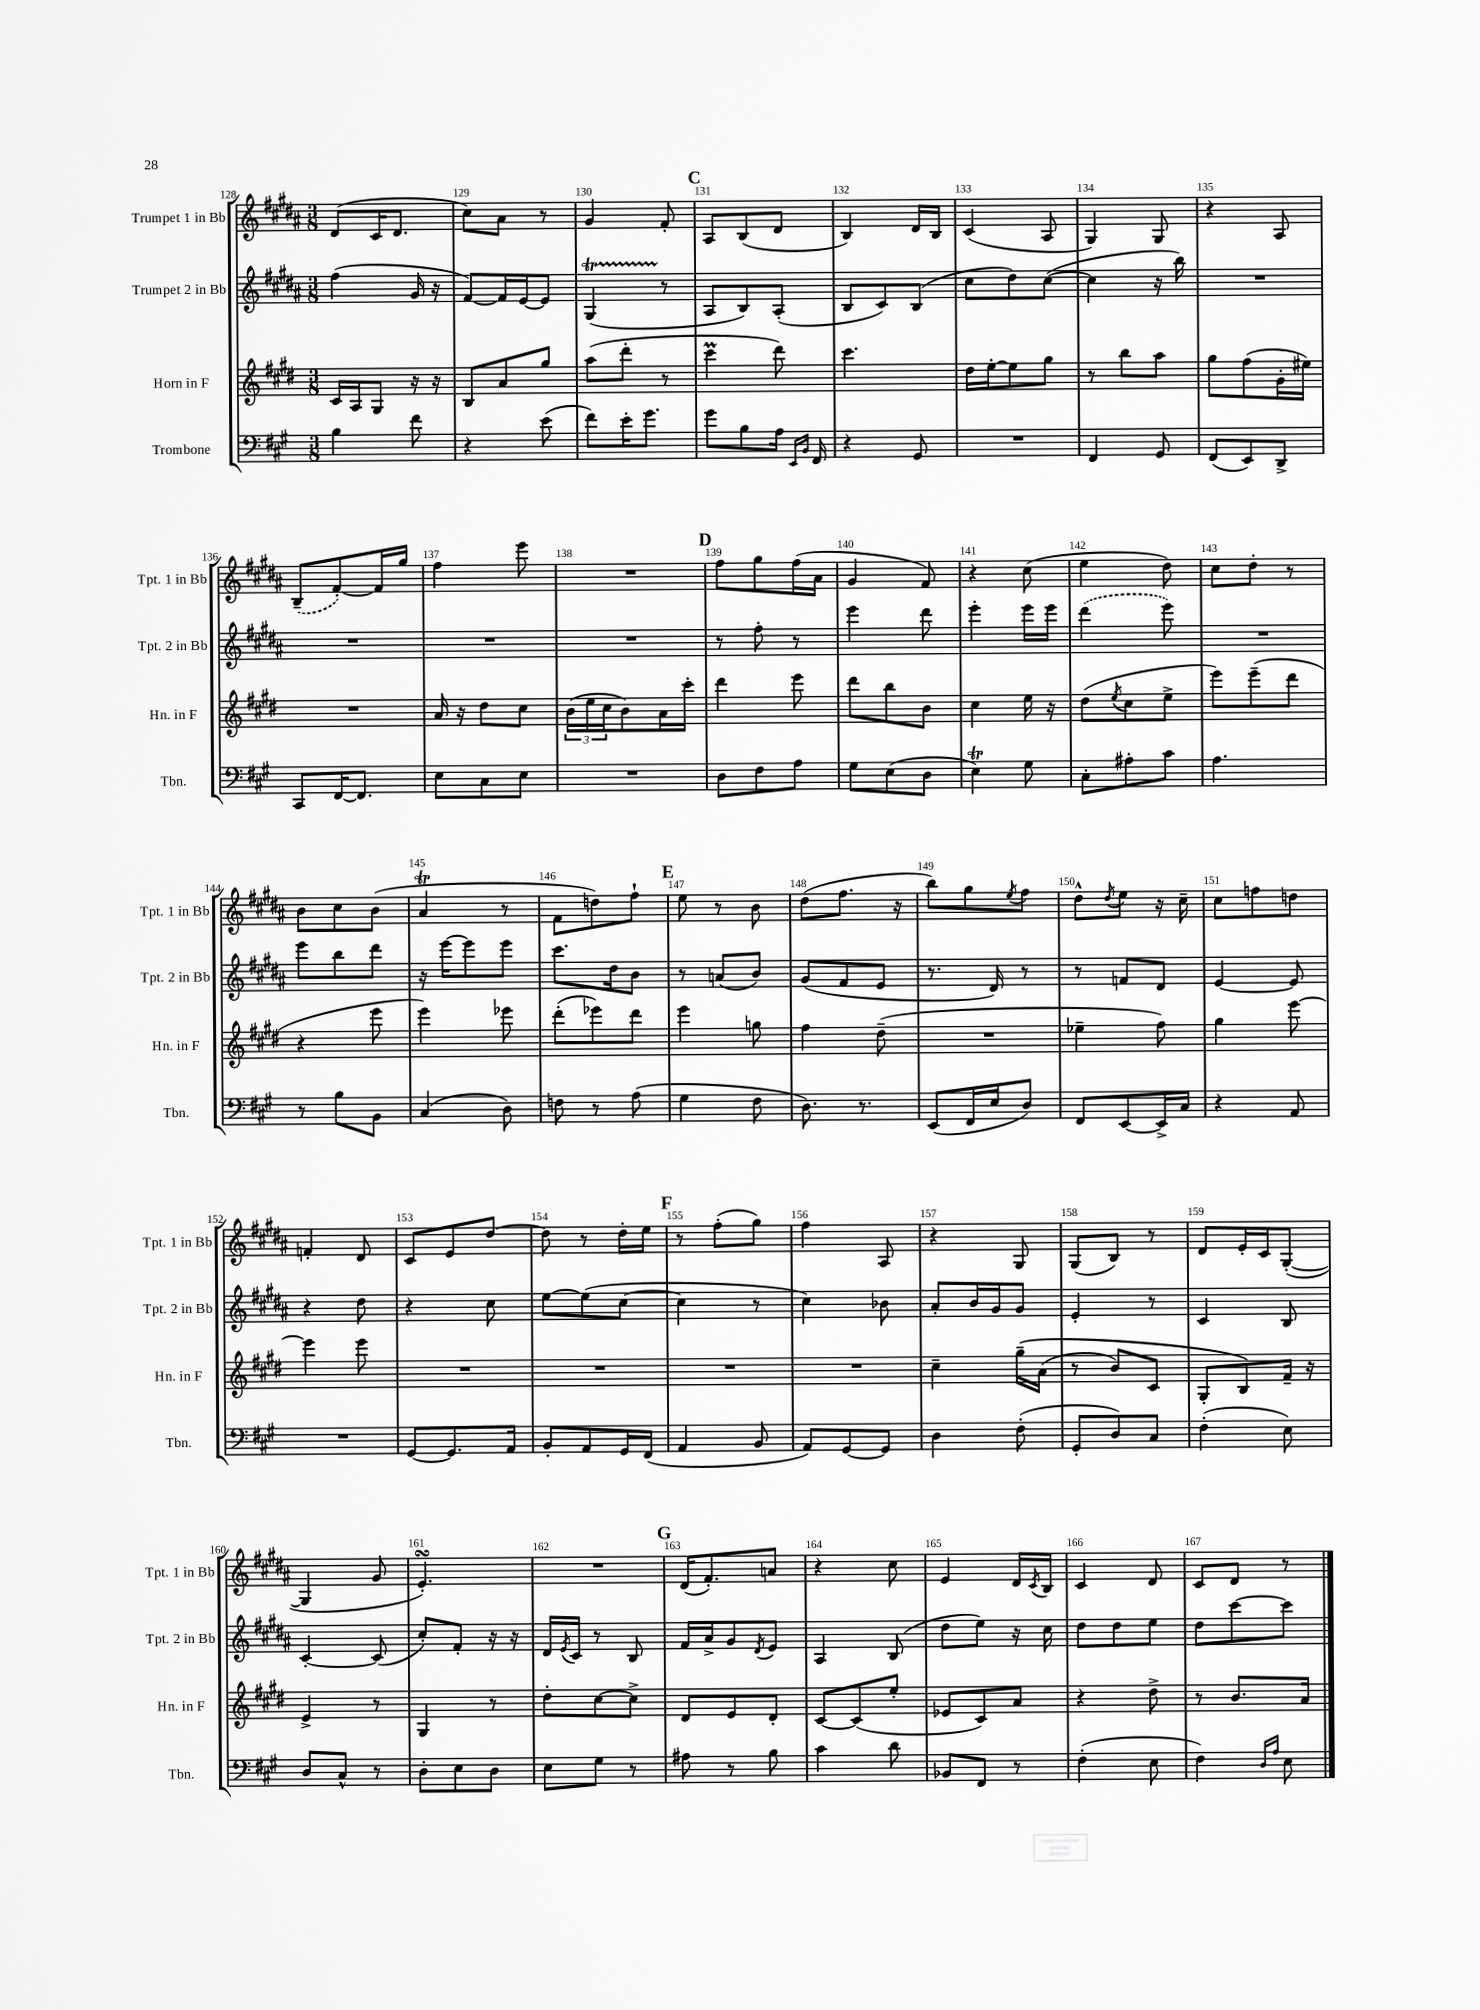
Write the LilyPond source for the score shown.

<<
\new StaffGroup <<
\new Staff = "s0" \with { instrumentName = "Trumpet 1 in Bb" shortInstrumentName = "Tpt. 1 in Bb" } {
    \clef treble \key b \major \numericTimeSignature \time 3/8
    dis'8( cis'16 dis'8. |
    cis''8) ais'8 r8 |
    gis'4 fis'8-. |
    \mark \markup { \bold "C" } ais8 b8( dis'8 |
    b4) dis'16 b16 |
    cis'4( ais8 |
    gis4) gis8 |
    r4 ais8 |
    \once \slurDashed b8--( fis'8~-.) fis'16 gis''16 |
    fis''4 e'''8 |
    R4. |
    \mark \markup { \bold "D" } fis''8 gis''8 fis''16( ais'16 |
    gis'4 fis'8) |
    r4 cis''8( |
    e''4 dis''8) |
    cis''8 dis''8-. r8 |
    b'8 cis''8 b'8( |
    ais'4\trill r8 |
    fis'8 d''8) fis''8-! |
    \mark \markup { \bold "E" } e''8 r8 b'8 |
    dis''8( fis''8. r16 |
    b''8) gis''8 \acciaccatura { e''8 } fis''8 |
    dis''8-^ \acciaccatura { dis''8 } e''8 r16 cis''16-- |
    cis''8 f''8 d''8 |
    f'4-. dis'8 |
    cis'8 e'8 dis''8~ |
    dis''8 r8 dis''16-. e''16 |
    \mark \markup { \bold "F" } r8 fis''8-.( gis''8) |
    fis''4 ais8 |
    r4 gis8 |
    gis8( b8) r8 |
    dis'8 e'16-. cis'16 gis8~-.( |
    gis4 gis'8 |
    e'4.-.\turn) |
    R4. |
    \mark \markup { \bold "G" } dis'16( fis'8.-.) a'8 |
    r4 cis''8 |
    e'4 dis'16 \acciaccatura { cis'8 } b16 |
    cis'4 dis'8 |
    cis'8 dis'8 r8 \bar "|." |
}
\new Staff = "s1" \with { instrumentName = "Trumpet 2 in Bb" shortInstrumentName = "Tpt. 2 in Bb" } {
    \clef treble \key b \major \numericTimeSignature \time 3/8
    fis''4( gis'16 r16 |
    fis'8~) fis'16 e'16~ e'8 |
    gis4\startTrillSpan( r8\stopTrillSpan |
    \mark \markup { \bold "C" } ais8 b8) ais8-.( |
    b8 cis'8) b8( |
    cis''8 dis''8) cis''8~( |
    cis''4 r16 b''16) |
    R4. |
    R4. |
    R4. |
    R4. |
    \mark \markup { \bold "D" } r8 fis''8-. r8 |
    e'''4 dis'''8 |
    e'''4-. e'''16 e'''16 |
    \once \slurDashed dis'''4( e'''8) |
    R4. |
    e'''8 b''8 dis'''8 |
    r16 e'''16~ e'''8 e'''8 |
    cis'''8. dis''16 b'8 |
    \mark \markup { \bold "E" } r8 a'8( b'8) |
    gis'8( fis'8 e'8 |
    r8. dis'16) r8 |
    r8 f'8 dis'8 |
    e'4~ e'8 |
    r4 dis''8 |
    r4 cis''8 |
    e''8~ e''8( cis''8~ |
    \mark \markup { \bold "F" } cis''4 r8 |
    cis''4) bes'8 |
    ais'8-. b'16 gis'16 gis'8 |
    e'4-. r8 |
    cis'4 b8 |
    cis'4~-. cis'8( |
    cis''8-.) fis'8-. r16 r16 |
    dis'16 \acciaccatura { e'8 } cis'16 r8 b8 |
    \mark \markup { \bold "G" } fis'16 ais'16-> gis'8 \acciaccatura { dis'8 } e'8 |
    ais4 b8( |
    dis''8 e''8) r16 cis''16 |
    dis''8 dis''8 e''8 |
    dis''8 cis'''8~ cis'''8 \bar "|." |
}
\new Staff = "s2" \with { instrumentName = "Horn in F" shortInstrumentName = "Hn. in F" } {
    \clef treble \key e \major \numericTimeSignature \time 3/8
    cis'16 a16 gis8 r16 r16 |
    b8 a'8 gis''8 |
    a''8( dis'''8-. r8 |
    \mark \markup { \bold "C" } cis'''4\prall dis'''8) |
    cis'''4. |
    dis''16 e''16~-. e''8 gis''8 |
    r8 b''8 a''8 |
    gis''8 fis''8( gis'16-. eis''16) |
    R4. |
    a'16 r16 dis''8 cis''8 |
    \tuplet 3/2 { b'16( e''16 cis''16 } b'8) a'16 cis'''16-. |
    \mark \markup { \bold "D" } dis'''4 e'''8 |
    dis'''8 b''8 b'8 |
    cis''4 e''16 r16 |
    dis''8( \acciaccatura { e''8 } cis''8 e''8-> |
    e'''8) e'''8--( dis'''8 |
    r4 e'''8 |
    e'''4) ees'''8 |
    dis'''8-.( ees'''8) dis'''8 |
    \mark \markup { \bold "E" } e'''4 g''8 |
    fis''4 dis''8--( |
    R4. |
    ees''4-- fis''8) |
    gis''4 e'''8~ |
    e'''4 e'''8 |
    R4. |
    R4. |
    \mark \markup { \bold "F" } R4. |
    R4. |
    cis''4-- gis''16--\( a'16( |
    r8 b'8) cis'8 |
    gis8-. b8\) fis'16-- r16 |
    e'4-> r8 |
    gis4 r8 |
    dis''8-. cis''8~ cis''8-> |
    \mark \markup { \bold "G" } dis'8 e'8 dis'8-. |
    cis'8~ cis'8( e''8-. |
    ees'8 cis'8) a'8 |
    r4 dis''8-> |
    r8 b'8. a'16 \bar "|." |
}
\new Staff = "s3" \with { instrumentName = "Trombone" shortInstrumentName = "Tbn." } {
    \clef bass \key a \major \numericTimeSignature \time 3/8
    b4 fis'8 |
    r4 e'8( |
    fis'8) e'16-. gis'8. |
    \mark \markup { \bold "C" } gis'8 b8 a16 \grace { e,16 b,16 } fis,16 |
    r4 gis,8 |
    R4. |
    fis,4 gis,8 |
    fis,8( e,8) d,8-> |
    cis,8 fis,16~ fis,8. |
    e8 cis8 e8 |
    R4. |
    \mark \markup { \bold "D" } d8 fis8 a8 |
    gis8 e8( d8 |
    e4\trill) gis8 |
    cis8-. ais8-. cis'8 |
    a4. |
    r8 b8 b,8 |
    cis4( d8) |
    f8 r8 a8( |
    \mark \markup { \bold "E" } gis4 fis8 |
    d8.) r8. |
    e,8( fis,16 e16 d8) |
    fis,8 e,8~ e,16-> cis16 |
    r4 a,8 |
    R4. |
    gis,8~ gis,8. a,16 |
    b,8-. a,8 gis,16 fis,16( |
    \mark \markup { \bold "F" } a,4 b,8 |
    a,8) gis,8~ gis,8 |
    d4 fis8-.( |
    gis,8-. d8) cis8 |
    fis4-.( e8) |
    d8 cis8-^ r8 |
    d8-. e8 d8 |
    e8 gis8 r8 |
    \mark \markup { \bold "G" } ais8 r8 b8 |
    cis'4 d'8 |
    bes,8 fis,8 r8 |
    fis4-.( e8 |
    fis4) \grace { d16 a16 } e8 \bar "|." |
}
>>
>>
\layout { \context { \Score currentBarNumber = #128 \override BarNumber.break-visibility = ##(#f #t #t) barNumberVisibility = #all-bar-numbers-visible } }
